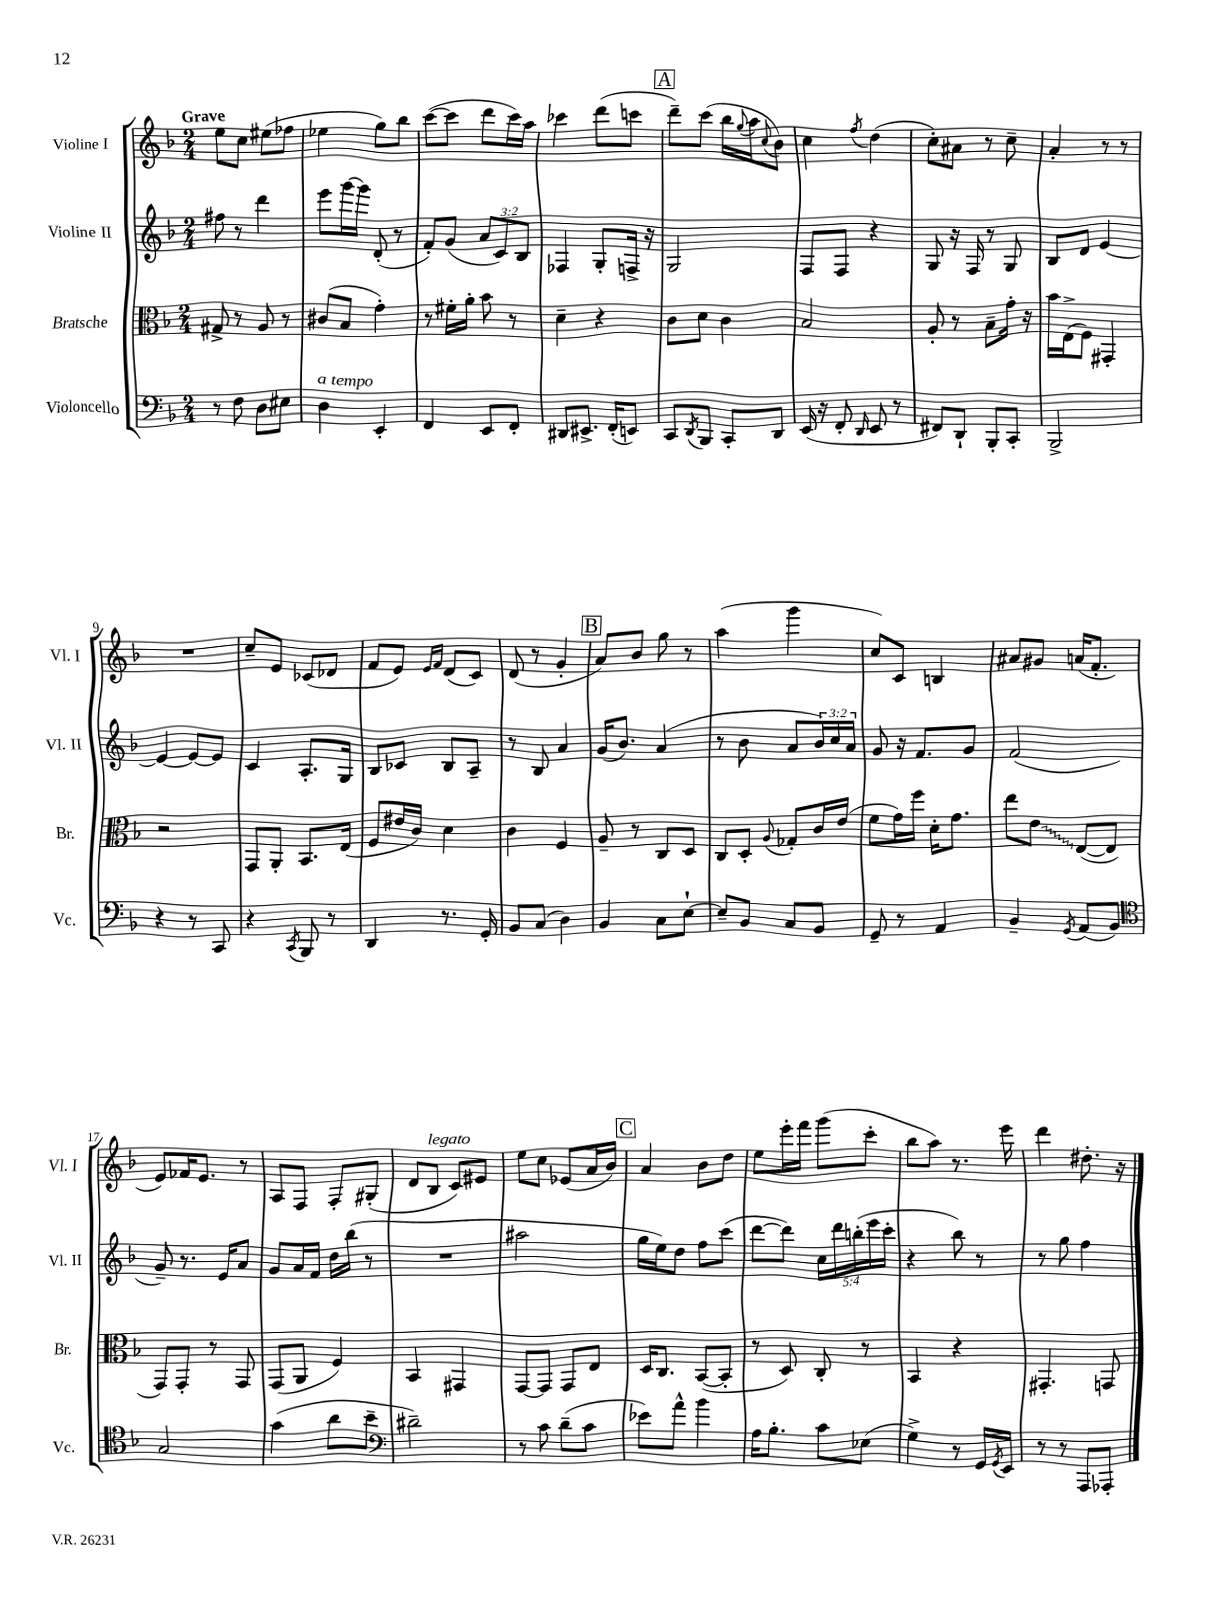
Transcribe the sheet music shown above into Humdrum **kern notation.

**kern	**kern	**kern	**kern
*staff4	*staff3	*staff2	*staff1
*clefF4	*clefC3	*clefG2	*clefG2
*k[b-]	*k[b-]	*k[b-]	*k[b-]
*M2/4	*M2/4	*M2/4	*M2/4
8r	8G#^	8ff#	8ee
8F	8r	8r	8cc
8D	8A	4ddd	(8ee#
8E#	8r	.	8ff-
=	=	=	=
4D	(8c#	8eee	4ee-
.	8B-	[16ggg	.
.	.	16ggg]	.
4EE'	4g')	(8d'	8gg)
.	.	8r	8bb-
=	=	=	=
4FF	8r	8f')	([8ccc
.	16f#'	(8g	8ccc]
.	16a'	.	.
8EE	8b-	12a	8ddd
.	.	12c)	.
8FF'	8r	.	16ccc)
.	.	12B-	.
.	.	.	16aa
=	=	=	=
8DD#	4d~	4F-	4ccc-
8.EE#^	.	.	.
.	4r	8G'	(8ddd
(16FF'	.	.	.
8EE)	.	16F^	8ccc
.	.	16r	.
=	=	=	=
8CC	8c	2G	8ddd~)
8qDD	.	.	.
8BBB-	8d	.	(8ccc
8CC'	4c	.	16bb-
.	.	.	8qqgg
.	.	.	16aa
.	.	.	8qqcc
8DD	.	.	8b-)
=	=	=	=
(16EE	2B-	8F	4cc
16r	.	.	.
8FF'	.	8F	.
16qqDD	.	.	8qff
8EE	.	4r	(4dd
8r	.	.	.
=	=	=	=
8FF#)	8A'	8G	8cc')
8DD`	8r	16r	8a#
.	.	16F	.
8BBB-'	8B-~	8r	8r
8CC'	16g'	8G	8cc~
.	16r	.	.
=	=	=	=
2BBB-^	16b-	8B-	4a'
.	(16E^	.	.
.	8F)	8d	.
.	4GG#'	[4e	8r
.	.	.	8r
=	=	=	=
4r	2r	4e_	2r
8r	.	8e_	.
8CC	.	8e]	.
=	=	=	=
4r	8GG	4c	8cc~
.	8AA'	.	8e
8qCC	.	.	.
8BBB-	8.BB-	8.A'	(8c-
8r	.	.	8d-
.	(16E	16G	.
=	=	=	=
4DD	8F	8B-	8f
.	16e#	8c-	8e)
.	16c)	.	.
.	.	.	16qqe
.	.	.	16qqf
8.r	4d	8B-	(8d
.	.	8A~	8c)
16GG'	.	.	.
=	=	=	=
8BB-	4c	8r	(8d
(8C	.	8B-	8r
4D)	4F	4a	4g'
=	=	=	=
4BB-	8A~	(16g	8a)
.	.	8.b-)	.
.	8r	.	8b-
8C	8C	(4a	8gg
[8E`	8D	.	8r
=	=	=	=
8E~]	8C	8r	(4aa
8BB-	8D'	8b-	.
.	8qqA	.	.
8C	8G-'	8a	4ggg
8BB-	16c	24b-)	.
.	.	24cc	.
.	(16e	.	.
.	.	24a	.
=	=	=	=
8GG~	8f	8g	8cc)
8r	16g)	16r	8c
.	16ff	8.f	.
4AA	16d'	.	4B
.	8.g	.	.
.	.	8g	.
=	=	=	=
4BB-~	8ee	(2f	8a#
.	8e	.	8g#
8qGG	.	.	.
(8AA	([8E	.	(16a
.	.	.	8.f'
8BB-)	8E]	.	.
=	=	=	=
*clefC4	*	*	*
2G	8GG)	8g~)	8e)
.	8GG'	8.r	16f-
.	.	.	8.e
.	8r	.	.
.	.	16e	.
.	8GG	8a	8r
=	=	=	=
(4g	(8GG	8g	8A
.	8AA	16a	8F
.	.	16f	.
8a	4F)	16dd	8F'
.	.	(16bb-	.
8b-~	.	8r	(8G#'
=	=	=	=
*clefF4	*	*	*
2d#~)	4BB-	2r	8d
.	.	.	8B-
.	4GG#	.	8c)
.	.	.	8e#
=	=	=	=
8r	[8GG	2aa#	8ee
8c	8GG]	.	8cc
(8d~	8GG	.	(8e-
8c	8E	.	16a
.	.	.	16b-)
=	=	=	=
8e-)	16D	16gg	4a
.	8.C	16ee)	.
8a^^	.	8dd	.
4b-	([8BB-	8ff	8b-
.	8BB-']	(8ccc	8dd
=	=	=	=
16A	8r	[8ddd	8ee
8.B-'	.	.	.
.	8D)	8ddd])	16eee'
.	.	.	16fff
8c	8C'	20cc	(8ggg
.	.	20ddd	.
.	.	(20bb'	.
(8E-	8r	.	8ccc'
.	.	20eee	.
.	.	20ccc'	.
=	=	=	=
4G^)	4BB-	4r	8bb-
.	.	.	8aa)
8r	4r	8bb-)	8.r
16GG	.	8r	.
8qGG	.	.	.
16EE	.	.	16eee
=	=	=	=
8r	4.GG#'	8r	4ddd
8r	.	8gg	.
8AAA	.	4ff	8.dd#'
8AAA-'	8GG	.	.
.	.	.	16r
==	==	==	==
*-	*-	*-	*-
